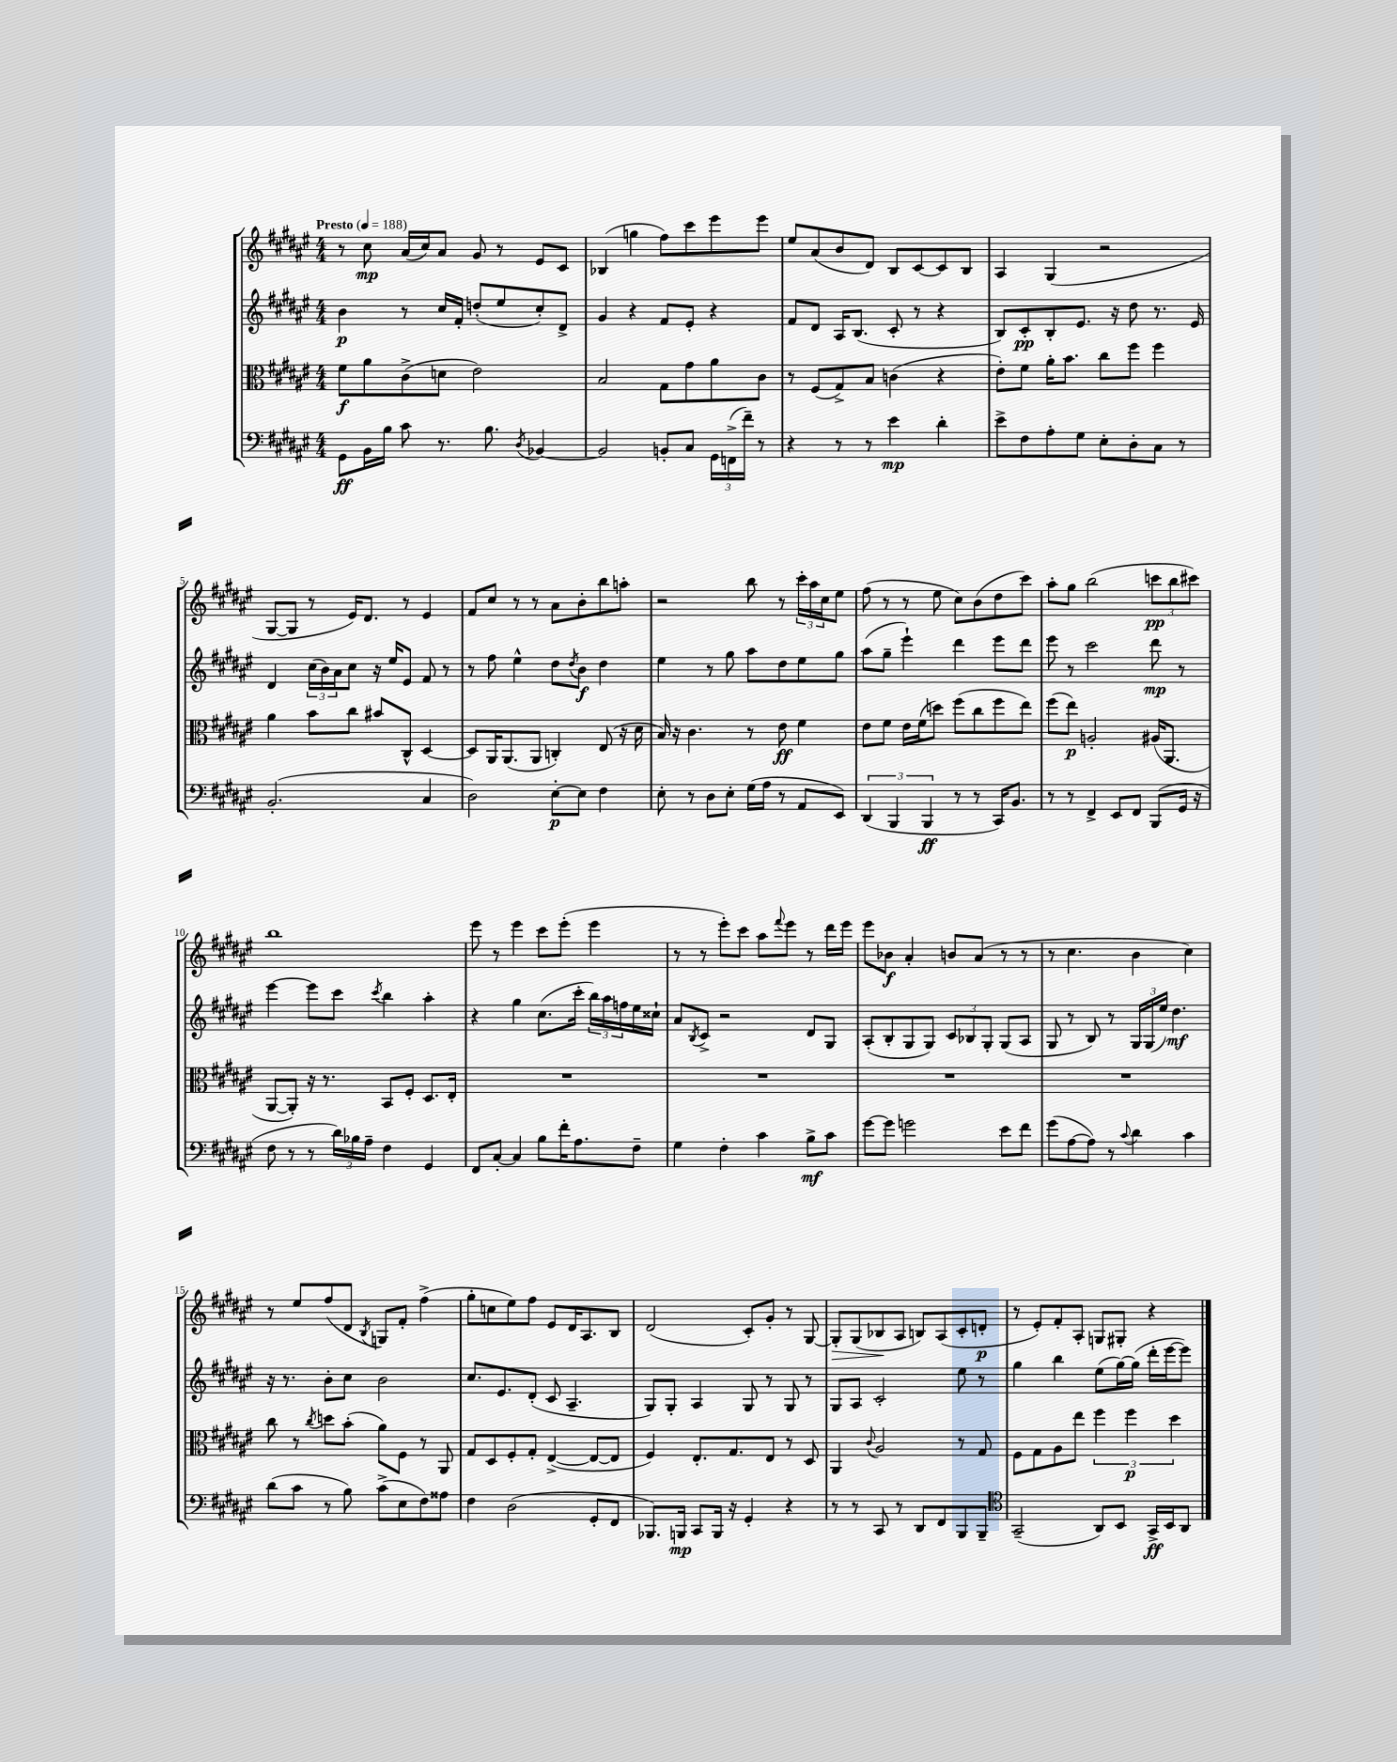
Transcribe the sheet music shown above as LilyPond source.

<<
\new StaffGroup <<
\new Staff = "s0" {
    \clef treble \key fis \major \numericTimeSignature \time 4/4 \tempo "Presto" 4 = 188
    r8 cis''8\mp ais'16( cis''16) ais'8 gis'8 r8 eis'8 cis'8 |
    bes4( g''4 fis''8) cis'''8 eis'''8 eis'''8 |
    eis''8 ais'8( b'8 dis'8) b8 cis'8~ cis'8 b8 |
    ais4 gis4( r2 |
    gis8~ gis8 r8 eis'16) dis'8. r8 eis'4 |
    fis'8 cis''8 r8 r8 ais'8 b'8-. b''8 a''8-. |
    r2 b''8 r8 \tuplet 3/2 { cis'''16-. ais''16 cis''16 } eis''8 |
    fis''8( r8 r8 eis''8 cis''8) b'8( dis''8 cis'''8) |
    ais''8-. gis''8 b''2( \tuplet 3/2 { c'''8\pp b''8 cis'''8) } |
    b''1 |
    eis'''8 r8 eis'''4 cis'''8 eis'''8-.( eis'''4 |
    r8 r8 eis'''8-.) cis'''8 ais''8 \appoggiatura { fis'''8 } eis'''8 r8 dis'''16 eis'''16 |
    eis'''8 bes'8\f ais'4-. b'8 ais'8( r8 r8 |
    r8 cis''4. b'4 cis''4) |
    r8 eis''8 fis''8( dis'8 \acciaccatura { b8 } g8) fis'8-. fis''4->( |
    gis''8-. c''8 eis''8) fis''8 eis'8 dis'16 ais8. b8 |
    dis'2( cis'8-.) gis'8-. r8 gis8~ |
    gis8-.\> gis8( bes8\! ais8 b8) ais8( cis'8-. d'8-.\p |
    r8 eis'8-.) fis'8-. ais8-. g8 gis8-. r4 \bar "|." |
}
\new Staff = "s1" {
    \clef treble \key fis \major \numericTimeSignature \time 4/4
    b'4\p r8 cis''16 fis'16-. d''8-.( eis''8 cis''8-.) dis'8-> |
    gis'4 r4 fis'8 eis'8-. r4 |
    fis'8 dis'8 ais16 b8.( cis'8-. r8 r4 |
    b8) cis'8-.\pp b8-. eis'8. r16 dis''8 r8. eis'16 |
    dis'4 \tuplet 3/2 { cis''16( b'16) ais'16 } cis''8 r16 eis''16 eis'8 fis'8 r8 |
    r8 fis''8 eis''4-^ dis''8 \acciaccatura { dis''8 } b'8\f dis''4 |
    eis''4 r8 gis''8 ais''8 dis''8 eis''8 gis''8 |
    ais''8( gis''8-- eis'''4-!) dis'''4 eis'''8 dis'''8 |
    eis'''8 r8 cis'''2 dis'''8\mp r8 |
    eis'''4~ eis'''8 cis'''8 \acciaccatura { cis'''8 } b''4 ais''4-. |
    r4 gis''4 cis''8.( cis'''16-. \tuplet 3/2 { b''16) ais''16 f''16 } eis''16 cisis''16-! |
    ais'8 \acciaccatura { b8 } cis'8-> r2 dis'8 gis8 |
    ais8-.( b8-. gis8 gis8) \tuplet 3/2 { cis'8 bes8 gis8-. } gis8( ais8 |
    gis8 r8 b8) r8 \tuplet 3/2 { gis16 gis16( eis''16) } dis''4.\mf |
    r16 r8. b'8-. cis''8 b'2 |
    cis''8. eis'8. dis'8-.( cis'8 ais4.-- |
    gis8) gis8-. ais4 gis8 r8 gis8 r8 |
    gis8 ais8 cis'2-. eis''8 r8 |
    gis''4 b''4 eis''8( gis''16~) gis''16( dis'''16-. eis'''16~ eis'''8) \bar "|." |
}
\new Staff = "s2" {
    \clef alto \key fis \major \numericTimeSignature \time 4/4
    fis'8\f ais'8 cis'8->( d'8 eis'2) |
    b2 gis8 gis'8 ais'8 cis'8 |
    r8 fis8( gis8->) b8 c'4( r4 |
    eis'8-.) fis'8 ais'16-. b'8. cis''8 fis''8 fis''4 |
    ais'4 b'8 cis''8 bis'8 cis8-^ dis4~ |
    dis8 ais,16 ais,8.( ais,8 c4-.) eis8( r16 dis'16 |
    b16) r16 cis'4. r8 eis'8\ff fis'4 |
    eis'8 fis'8 eis'16 fis'16( d''8) fis''8( cis''8 fis''8 eis''8) |
    fis''8( eis''8\p) a2-. ais16( ais,8. |
    ais,8~ ais,8-.) r16 r8. b,8 fis8-. dis8. eis16-. |
    R1 |
    R1 |
    R1 |
    R1 |
    cis''8 r8 \acciaccatura { cis''8 } d''8 b'8-.( ais'8) fis8 r8 ais,8 |
    gis8 dis8 fis8-. gis8-. eis4~->( eis8~ eis8 |
    fis4) eis8.-. gis8. eis8 r8 dis8 |
    ais,4 \appoggiatura { cis'8 } ais2 r8 gis8 |
    fis8 gis8 ais8 eis''8 \tuplet 3/2 { fis''4 fis''4\p dis''4 } \bar "|." |
}
\new Staff = "s3" {
    \clef bass \key fis \major \numericTimeSignature \time 4/4
    gis,8\ff b,16 b16 cis'8 r8. b8. \acciaccatura { dis8 } bes,4~ |
    bes,2 b,8-. cis8 \tuplet 3/2 { gis,16 f,16->( fis'16--) } r8 |
    r4 r8 r8 eis'4\mp dis'4-. |
    eis'8-> fis8 ais8-. gis8 eis8-. dis8-. cis8 r8 |
    b,2.-.( cis4 |
    dis2) eis8~-.\p eis8 fis4 |
    eis8-. r8 dis8 eis8-. gis16( ais16 r8 ais,8 eis,8) |
    \tuplet 3/2 { dis,4( b,,4 b,,4\ff } r8 r8 cis,16) b,8. |
    r8 r8 fis,4-> eis,8 fis,8 b,,8( gis,16 r16 |
    fis8 r8 r8 \tuplet 3/2 { dis'16) bes16 ais16-- } fis4 gis,4 |
    fis,8 cis8~-. cis4 b8 fis'16-. ais8. fis8-- |
    gis4 fis4-. cis'4 b8->\mf cis'8 |
    gis'8~ gis'8 g'2 eis'8 fis'8 |
    gis'8( ais8~ ais8) r8 \appoggiatura { cis'8 } dis'4 cis'4 |
    dis'8( cis'8 r8 b8) cis'8->( eis8 fis8) aisis8 |
    fis4 dis2( gis,8-. fis,8 |
    bes,,8.) b,,16\mp cis,8 b,,16 r16 gis,4-. r4 |
    r8 r8 cis,8 r8 dis,8 fis,8 b,,8 b,,8-- |
    \clef tenor gis,2--( ais,8) b,8 gis,16->\ff b,16 ais,8 \bar "|." |
}
>>
>>
